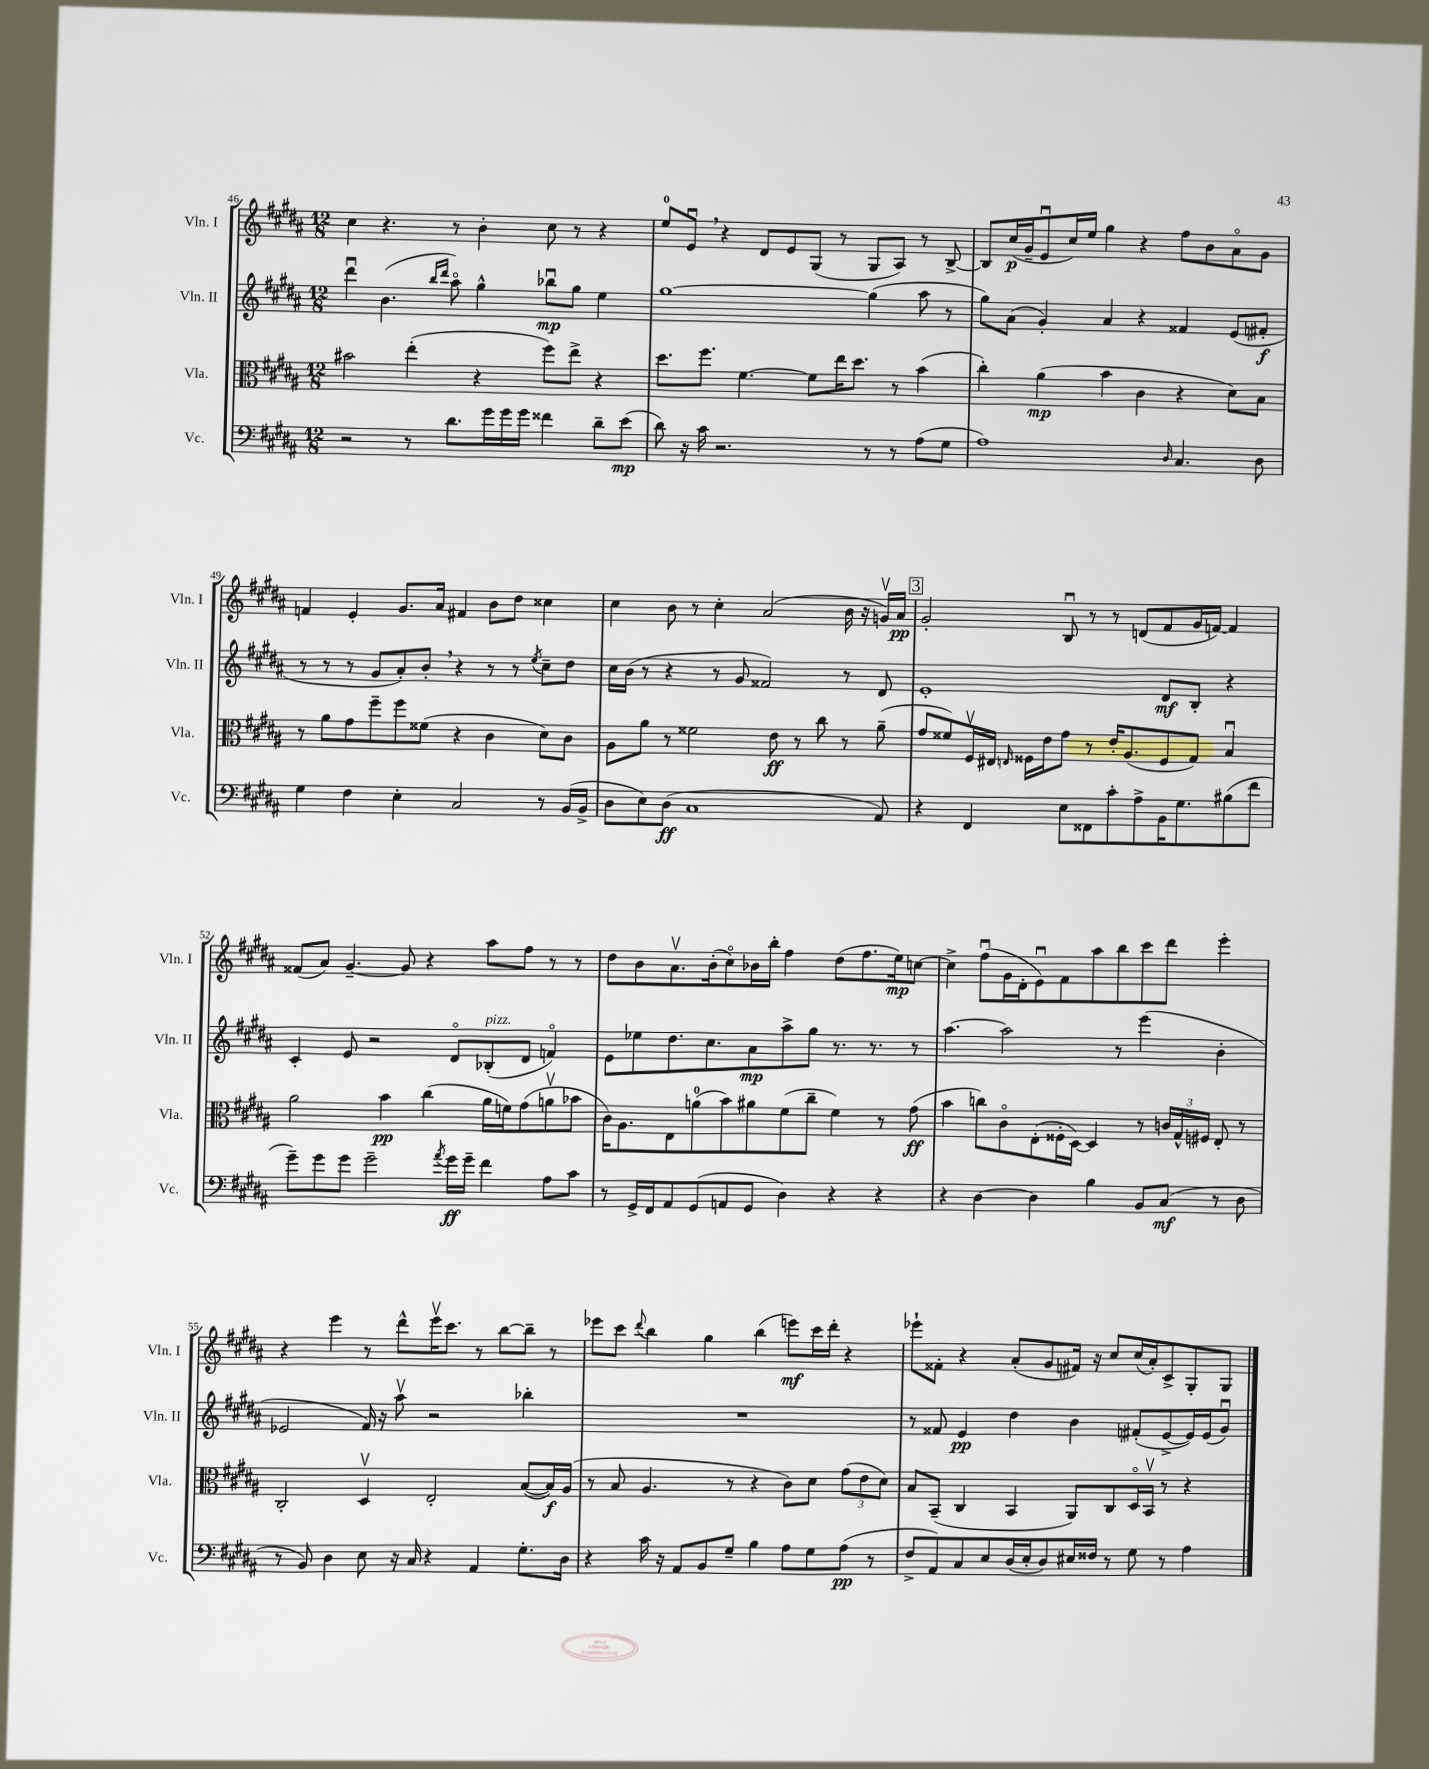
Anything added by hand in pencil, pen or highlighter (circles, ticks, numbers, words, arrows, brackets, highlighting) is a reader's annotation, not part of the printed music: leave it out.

**kern	**dynam	**kern	**dynam	**kern	**dynam	**kern	**dynam
*part4	*part4	*part3	*part3	*part2	*part2	*part1	*part1
*staff4	*staff4	*staff3	*staff3	*staff2	*staff2	*staff1	*staff1
*I"Vc.	*	*I"Vla.	*	*I"Vln. II	*	*I"Vln. I	*
*I'Vc.	*	*I'Vla.	*	*I'Vln. II	*	*I'Vln. I	*
*clefF4	*	*clefC3	*	*clefG2	*	*clefG2	*
*k[f#c#g#d#a#]	*	*k[f#c#g#d#a#]	*	*k[f#c#g#d#a#]	*	*k[f#c#g#d#a#]	*
*M12/8	*	*M12/8	*	*M12/8	*	*M12/8	*
=46	=46	=46	=46	=46	=46	=46	=46
2r	.	2b#X\	.	4ddd#u\	.	4cc#\	.
.	.	.	.	(4.b\	.	4.r	.
8r	.	(4ee'\	.	.	.	.	.
.	.	.	.	16qqbb/LL	.	.	.
.	.	.	.	16qqddd#/JJ	.	.	.
8.d#\L	.	.	.	8aa#\)	.	8r	.
.	.	4r	.	4gg#^^\	.	4b'\	.
16g#\L	.	.	.	.	.	.	.
16g#\	.	.	.	.	.	.	.
16g#\JJ	.	.	.	.	.	.	.
4f##X\	.	8ff#\L)	.	8bb-Xu\L	mp	8cc#\	.
.	.	8ee^\J	.	8gg#\J	.	8r	.
8d#~\L	.	4r	.	4ee\	.	4r	.
(8e\J	mp	.	.	.	.	.	.
=47	=47	=47	=47	=47	=47	=47	=47
8d#\)	.	8.dd#\L	.	[1gg#	.	8ee/L	.
16r	.	.	.	.	.	8eu,/J	.
16c#\	.	8.ff#\J	.	.	.	.	.
2.r	.	.	.	.	.	4r	.
.	.	[4.f#\	.	.	.	.	.
.	.	.	.	.	.	8d#/L	.
.	.	.	.	.	.	8e/	.
.	.	8f#\L]	.	.	.	(8G#/J	.
.	.	16ee\K	.	.	.	8r	.
.	.	8.dd#\J	.	.	.	.	.
8r	.	.	.	(4gg#\]	.	8G#/L	.
8r	.	8r	.	.	.	8A#/J)	.
(8A#\L	.	(4b\	.	8aa#\	.	8r	.
8G#\J	.	.	.	8r	.	[8B^/	.
=48	=48	=48	=48	=48	=48	=48	=48
1A#)	.	4cc#'\)	.	8gg#\L)	.	8B/L]	.
.	.	.	.	(8a#\J	.	(16cc#/L	p
.	.	.	.	.	.	16g#~/J	.
.	.	(4a#\	mp	4g#'/)	.	8eu/	.
.	.	.	.	.	.	16cc#/L)	.
.	.	.	.	.	.	16ee/JJ	.
.	.	4b\	.	4a#/	.	4gg#\	.
.	.	4c#\	.	4r	.	4r	.
16qqD#/	.	.	.	.	.	.	.
4.C#/	.	4r	.	4f##X/	.	8ff#\L	.
.	.	.	.	.	.	8b\	.
.	.	8d#\L)	.	(8e/L	.	8a#\	.
8D#\	.	8B\J	.	8f#X'/J	f	8g#\J	.
!!LO:LB:g=z
=49	=49	=49	=49	=49	=49	=49	=49
4G#\	.	8r	.	8r	.	4fn/	.
.	.	8a#\L	.	8r	.	.	.
4F#\	.	8g#\	.	8r	.	4e'/	.
.	.	8ff#~\	.	8g#/L	.	.	.
4E'\	.	8ff#\	.	8a#'/)	.	8.g#/L	.
.	.	(8f##X\J	.	8b',/J	.	.	.
.	.	.	.	.	.	16a#/Jk	.
2C#/	.	4r	.	4r	.	4f#X/	.
.	.	4c#\	.	8r	.	8b\L	.
.	.	.	.	8r	.	8dd#\J	.
.	.	.	.	8qee/	.	.	.
8r	.	8d#\L)	.	8cc#~\L	.	4cc##X\	.
(16BB/LL	.	8c#\J	.	8dd#\J	.	.	.
16BB^/JJ	.	.	.	.	.	.	.
=50	=50	=50	=50	=50	=50	=50	=50
8D#\L	.	8A#\L	.	16cc#\LL	.	4cc#\	.
.	.	.	.	(16b\JJ	.	.	.
8E\)	.	8a#\J	.	8r	.	.	.
(8D#\J	ff	8r	.	4r	.	8b\	.
1C#	.	2f##X\	.	.	.	8r	.
.	.	.	.	8r	.	4cc#'\	.
.	.	.	.	8g#/	.	.	.
.	.	.	.	2f##X/)	.	(2a#/	.
.	.	8e\	ff	.	.	.	.
.	.	8r	.	.	.	.	.
.	.	8cc#\	.	.	.	.	.
.	.	8r	.	8r	.	16b\	.
.	.	.	.	.	.	16r	.
8AA#/)	.	(8a#~\	.	8d#/	.	16gnv/LL)	.
.	.	.	.	.	.	16a#/JJ	pp
!!LO:REH:place=s1:t=3
=51	=51	=51	=51	=51	=51	=51	=51
4r	.	8g#/L	.	1e'	.	2g#'/	.
.	.	8f##X/)	.	.	.	.	.
4FF#/	.	16F#v/L	.	.	.	.	.
.	.	16E#X/JJ	.	.	.	.	.
.	.	16qqEn/	.	.	.	.	.
.	.	16F##X\LL	.	.	.	.	.
.	.	16e\J	.	.	.	.	.
8E\L	.	8g#\J	.	.	.	8Bu/	.
8FF##X\	.	8r	.	.	.	8r	.
8c#'\	.	16e'/KL	.	.	.	8r	.
.	.	(8.A#/	.	.	.	.	.
8A#^\	.	.	.	.	.	(8dn/L	.
16BB\K	.	8F##/	.	8d#/L	mf	8f#/	.
8.G#\	.	.	.	.	.	.	.
.	.	8G#/J)	.	8B'/J	.	16g#/L	.
.	.	.	.	.	.	[16fn/JJ)	.
(8B#X\	.	4Bu/	.	4r	.	4f/]	.
8f#\J	.	.	.	.	.	.	.
!!LO:LB:g=z
=52	=52	=52	=52	=52	=52	=52	=52
8g#~\L)	.	2a#\	.	4c#'/	.	(8f##X/L	.
8g#\	.	.	.	.	.	8a#/J)	.
8g#\J	.	.	.	8e/	.	[4.g#~/	.
2g#~\	.	.	.	2r	.	.	.
.	.	4b\	pp	.	.	.	.
.	.	.	.	.	.	8g#/]	.
.	.	(4cc#\	.	.	.	4r	.
8qa#/	.	.	.	.	.	.	.
16g#\LL	ff	.	.	8d#/L	.	.	.
16g#~\JJ	.	.	.	.	.	.	.
!	!	!	!	!LO:TX:a:i:t=pizz.	!	!	!
4f#\	.	16a#\LL	.	(8B-X'/	.	8aa#\L	.
.	.	16fn\J)	.	.	.	.	.
.	.	(8g#\	.	8d#/J	.	8ff#\J	.
8A#\L	.	8anv\	.	4fn/)	.	8r	.
8c#\J	.	8b-X\J	.	.	.	8r	.
=53	=53	=53	=53	=53	=53	=53	=53
8r	.	16c#\KL)	.	8e\L	.	8dd#\L	.
.	.	8.A#\	.	.	.	.	.
16GG#^/LL	.	.	.	8ee-X\	.	8b\	.
16FF#/J	.	.	.	.	.	.	.
8AA#/	.	8E\	.	8.dd#\	.	8.a#v\	.
(8GG#/	.	(8an\	.	.	.	.	.
.	.	.	.	8.cc#\	.	(16b'\k	.
8AAn/	.	8b\)	.	.	.	8cc#\)	.
8GG#/J	.	8a#X\	.	8a#\	mp	16b-X\L	.
.	.	.	.	.	.	16bb'\JJ	.
4D#\)	.	(8f#\	.	8aa#^\	.	4ff#\	.
.	.	8cc#~\J	.	8gg#\J	.	.	.
4r	.	4f#\)	.	8.r	.	(8dd#\L	.
.	.	.	.	.	.	8.ff#\	.
.	.	.	.	8.r	.	.	.
4r	.	8r	.	.	.	.	.
.	.	.	.	.	.	16ee\k)	mp
.	.	(8g#\	ff	8r	.	[8ccn\J	.
=54	=54	=54	=54	=54	=54	=54	=54
4r	.	4b\	.	[4.aa#\	.	4cc^\]	.
[4D#\	.	8ccn\L)	.	.	.	(8ff#u\L	.
.	.	8c#\	.	2aa#\]	.	16g#\L	.
.	.	.	.	.	.	16d#'\J	.
4D#\]	.	(8E'\	.	.	.	8eu\)	.
.	.	16F##X'\L	.	.	.	8f#\	.
.	.	[16D#\JJ)	.	.	.	.	.
4B\	.	4D#/]	.	.	.	8aa#\	.
.	.	.	.	8r	.	8bb\	.
8BB/L	.	8r	.	(4eee\	.	8ccc#\	.
(8C#/J	mf	24cn/LL	.	.	.	8ddd#\J	.
.	.	24G#^^/	.	.	.	.	.
.	.	24F#X/JJ	.	.	.	.	.
8r	.	8E'/	.	4b'\	.	4eee'\	.
8D#\	.	8r	.	.	.	.	.
!!LO:LB:g=z
=55	=55	=55	=55	=55	=55	=55	=55
8r	.	2C#'/	.	2e-X/	.	4r	.
8BB/)	.	.	.	.	.	.	.
4D#\	.	.	.	.	.	4eee\	.
8E\	.	4D#v/	.	16f#/)	.	8r	.
.	.	.	.	16r	.	.	.
16r	.	.	.	8aa#v\	.	8ddd#^^\L	.
16C#/	.	.	.	.	.	.	.
4r	.	2E'/	.	2r	.	16eeev\K	.
.	.	.	.	.	.	8.ccc#\J	.
4AA#/	.	.	.	.	.	8r	.
.	.	.	.	.	.	[8bb\L	.
8.G#'\L	.	([8B/L	.	4bb-X'\	.	8bb~\J]	.
.	.	16B/L])	f	.	.	8r	.
16D#\Jk	.	(16A#/JJ	.	.	.	.	.
=56	=56	=56	=56	=56	=56	=56	=56
4r	.	8r	.	1.r	.	8eee-X\L	.
.	.	8B/	.	.	.	8ccc#\J	.
.	.	.	.	.	.	8qqddd#/	.
16c#\	.	4.A#/	.	.	.	4bb\	.
16r	.	.	.	.	.	.	.
8AA#/L	.	.	.	.	.	.	.
8BB/	.	.	.	.	.	4gg#\	.
8G#~/J	.	8r	.	.	.	.	.
4B\	.	4r	.	.	.	(4bb\	.
8A#\L	.	8c#\L)	.	.	.	8eeen\L)	mf
8G#\	.	8d#\J	.	.	.	16ccc#\L	.
.	.	.	.	.	.	16ddd#'\JJ	.
(8A#\J	pp	(12g#\L	.	.	.	4r	.
.	.	12e\	.	.	.	.	.
8r	.	.	.	.	.	.	.
.	.	12d#\J)	.	.	.	.	.
=57	=57	=57	=57	=57	=57	=57	=57
8F#^/L	.	8B/L	.	8r	.	8eee-X`\L	.
8AA#/)	.	(8BB~/J	.	8f##X/	.	8f##X'\J	.
8C#/	.	4C#/	.	4e/	pp	4r	.
8E/	.	.	.	.	.	.	.
(16D#/L	.	4BB/	.	4dd#\	.	(8a#'/L	.
16E'/J	.	.	.	.	.	.	.
8D#/)	.	.	.	.	.	8g#/	.
16E#X/L	.	8AA#/L)	.	4b\	.	16f#X/Jk)	.
16F##X/JJ	.	.	.	.	.	16r	.
8r	.	8C#/	.	.	.	8cc#/L	.
8G#\	.	16D#/L	.	(8f#X'/L	.	(16cc#/L	.
.	.	16BBv/JJ	.	.	.	16a#'/J)	.
8r	.	8r	.	[8e^/	.	8c#^/	.
4A#\	.	4r	.	16e/L])	.	8G#'/	.
.	.	.	.	(16e/J	.	.	.
.	.	.	.	8g#u/J)	.	8G#/J	.
==	==	==	==	==	==	==	==
*-	*-	*-	*-	*-	*-	*-	*-
